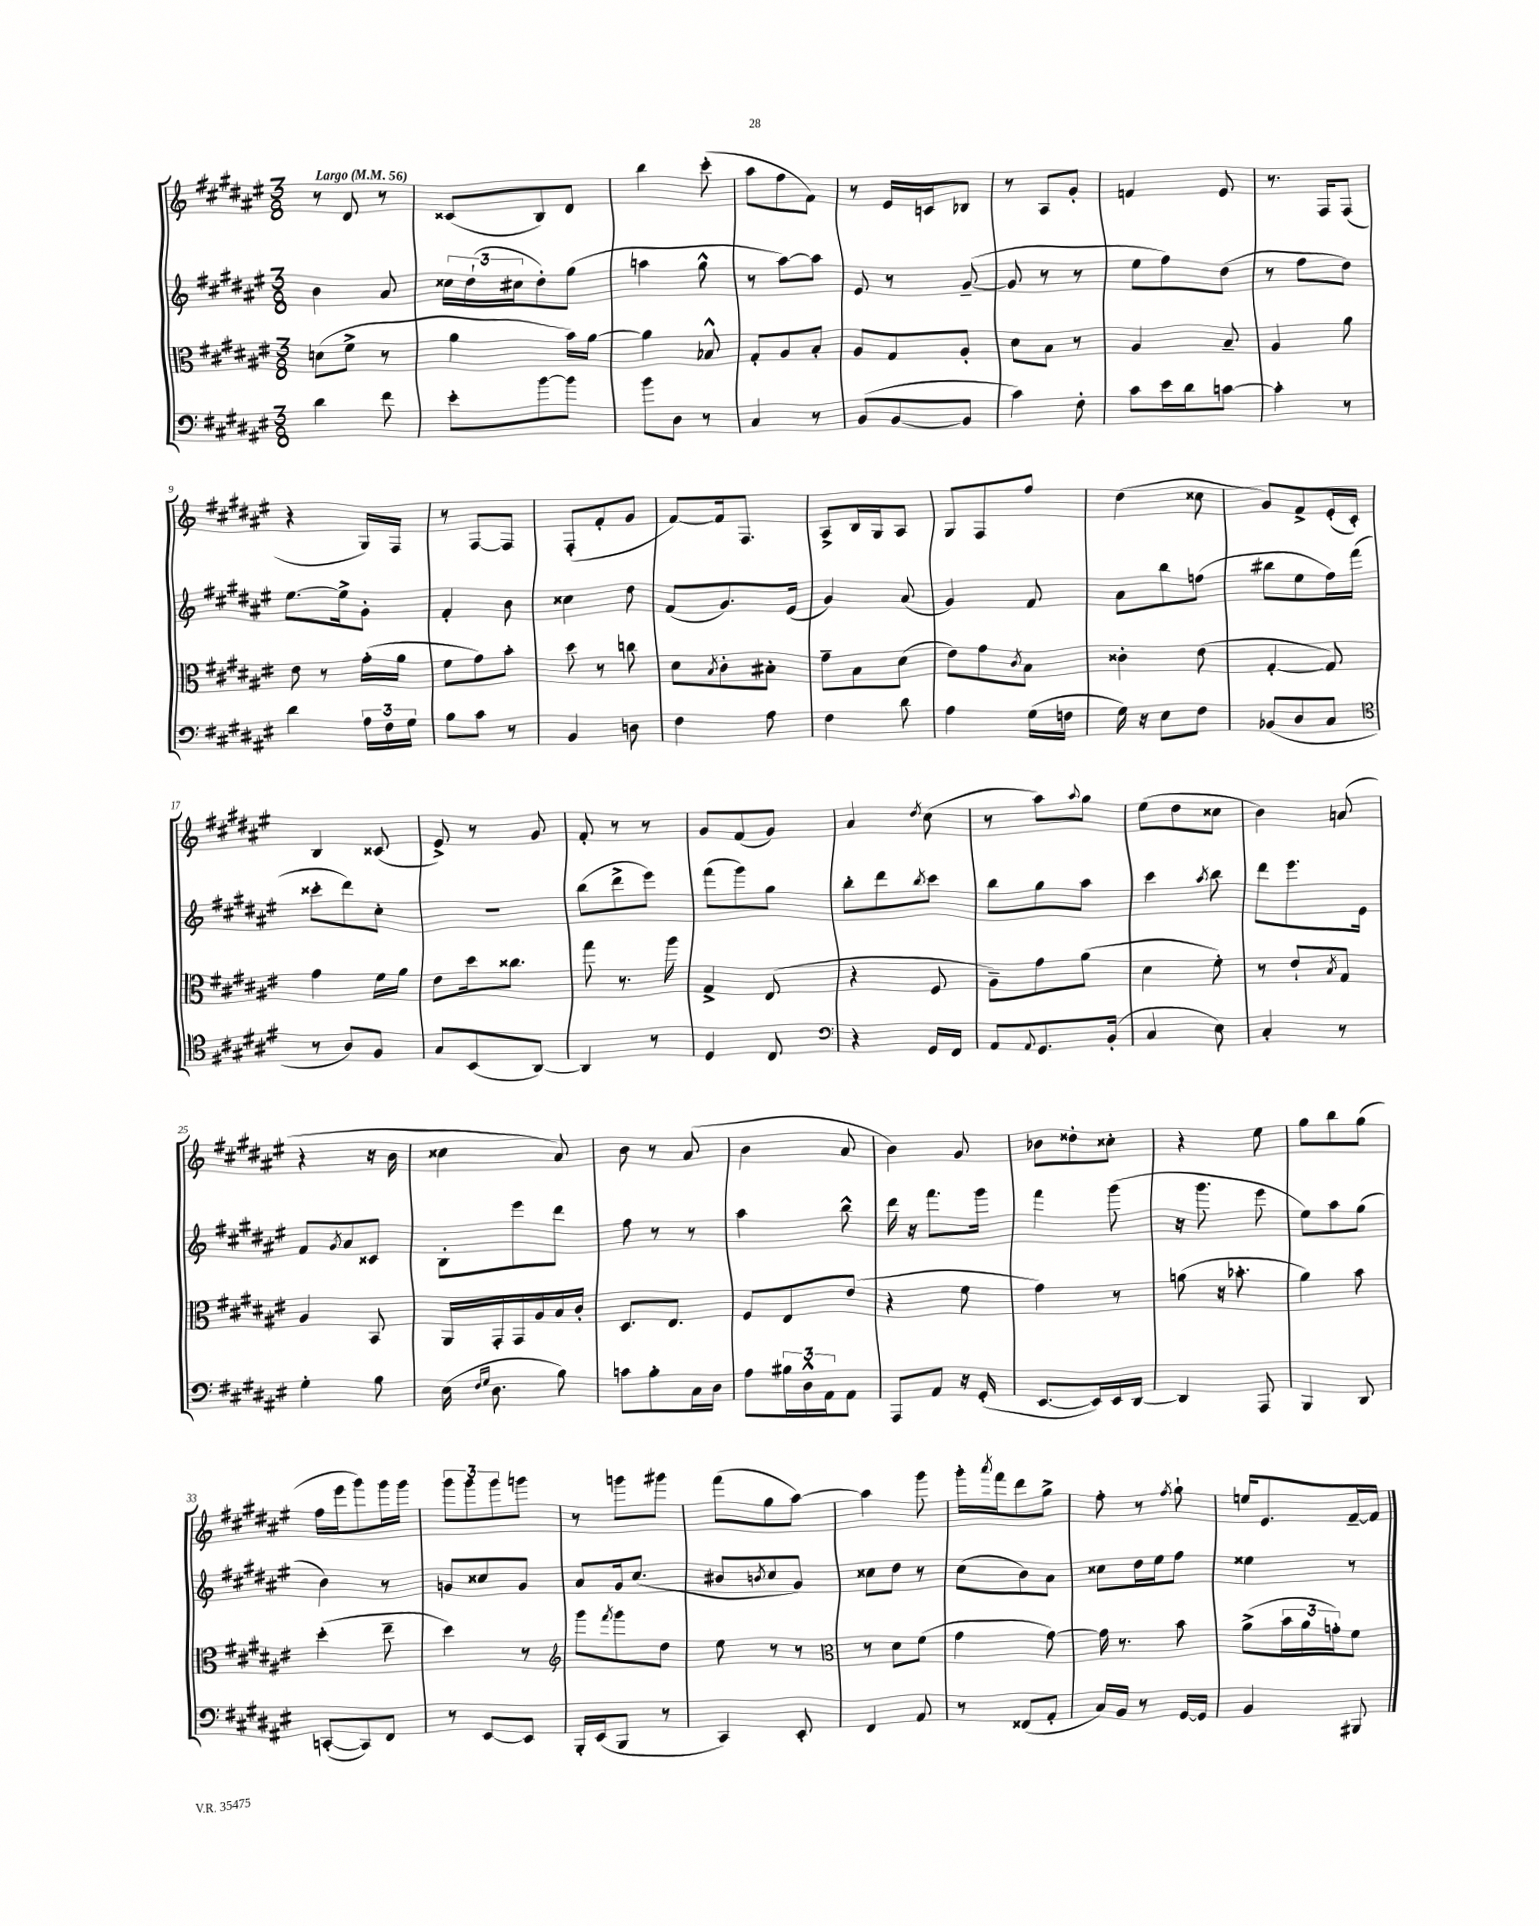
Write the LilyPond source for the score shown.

<<
\new StaffGroup <<
\new Staff = "s0" {
    \clef treble \key fis \major \numericTimeSignature \time 3/8 \tempo "Largo" 4 = 56
    r8 dis'8 r8 |
    cisis'8( b8) dis'8 |
    b''4 cis'''8-.( |
    ais''8 fis''8 fis'8) |
    r8 eis'16 c'16 bes8 |
    r8 ais8 gis'8-. |
    f'4 eis'8 |
    r8. fis16 fis8( |
    r4 gis16) fis16 |
    r8 fis8~ fis8 |
    fis8-.( fis'8-. gis'8 |
    fis'8~) fis'16 fis8. |
    ais8-> b16 gis16 ais8 |
    gis8 fis8 fis''8 |
    dis''4( cisis''8 |
    gis'8) fis'8-> eis'16-.( cis'16-.) |
    b4 cisis'8( |
    eis'8->) r8 gis'8 |
    fis'8-. r8 r8 |
    gis'8 fis'8( gis'8) |
    ais'4 \acciaccatura { dis''8 } cis''8( |
    r8 ais''8) \appoggiatura { ais''8 } gis''8 |
    eis''8( dis''8 cisis''8 |
    b'4) a'8( |
    r4 r16 b'16 |
    cisis''4 ais'8) |
    b'8 r8 ais'8( |
    b'4 ais'8 |
    b'4) gis'8 |
    bes'8 disis''8-. cisis''8-. |
    r4 eis''8 |
    gis''8 b''8 gis''8( |
    fis''16 eis'''16 gis'''8) gis'''16 gis'''16 |
    \tuplet 3/2 { gis'''8 gis'''8 gis'''8 } g'''8 |
    r8 g'''8 gis'''8 |
    fis'''8( gis''8 ais''8~) |
    ais''4 gis'''8 |
    gis'''16-. \acciaccatura { ais'''8 } fis'''16 dis'''8 gis''8-> |
    fis''8-. r8 \acciaccatura { fis''8 } gis''8-! |
    e''16 eis'8. fis'16~-- fis'16 \bar "|." |
}
\new Staff = "s1" {
    \clef treble \key fis \major \numericTimeSignature \time 3/8
    b'4 ais'8 |
    \tuplet 3/2 { cisis''16 dis''16-!( cis''16 } dis''8-.) gis''8( |
    a''4 gis''8-^ |
    r8 ais''8~) ais''8 |
    eis'8 r8 gis'8~--( |
    gis'8 r8 r8 |
    eis''8 fis''8) dis''8( |
    r8 fis''8 dis''8) |
    eis''8.~ eis''16-> gis'8-. |
    fis'4-. b'8 |
    cisis''4 dis''8 |
    fis'8( gis'8.) eis'16( |
    gis'4) ais'8( |
    gis'4) fis'8 |
    ais'8 b''8 f''8( |
    bis''8 eis''8 fis''16) fis'''16( |
    cisis'''8-. dis'''8) cis''8-. |
    R4. |
    b''8( dis'''8-> eis'''8) |
    fis'''8( gis'''8) gis''8 |
    b''8-. dis'''8 \acciaccatura { b''8 } cis'''8 |
    b''8 gis''8 ais''8 |
    cis'''4 \acciaccatura { ais''8 } b''8 |
    dis'''8 eis'''8. eis'16 |
    fis'8 \acciaccatura { gis'8 } ais'8 cisis'8 |
    b8-. eis'''8 dis'''8 |
    fis''8 r8 r8 |
    ais''4 b''8-^ |
    dis'''16 r16 fis'''8. gis'''16 |
    fis'''4 gis'''8( |
    r16 gis'''8. eis'''8 |
    eis''8) ais''8 gis''8( |
    b'4) r8 |
    g'8 cisis''8 g'8 |
    ais'8 gis'16 cis''8.( |
    bis'8 \acciaccatura { b'8 } cis''8 gis'8) |
    cisis''8 dis''8 r8 |
    cis''8( b'8) ais'8 |
    cisis''8 dis''16 eis''16 fis''8 |
    eisis''4 r8 \bar "|." |
}
\new Staff = "s2" {
    \clef alto \key fis \major \numericTimeSignature \time 3/8
    d'8( fis'8-> r8 |
    ais'4 b'16) ais'16~ |
    ais'4 bes8-^ |
    gis8-. ais8 b8-. |
    ais8 gis8 ais8-. |
    dis'8 b8 r8 |
    ais4 b8-- |
    ais4 ais'8 |
    eis'8 r8 gis'16-.( ais'16 |
    fis'8 gis'8) b'8-. |
    dis''8 r8 c''8 |
    dis'8 \acciaccatura { b8 } cis'8-. bis8-. |
    gis'8-- b8 dis'8( |
    eis'8) gis'8 \acciaccatura { cis'8 } b8 |
    cisis'4-. eis'8( |
    gis4~-. gis8) |
    gis'4 fis'16 ais'16 |
    eis'8 dis''16 cisis''8. |
    gis''8 r8. ais''16 |
    gis4-> eis8( |
    r4 fis8 |
    ais8--) gis'8 ais'8( |
    dis'4 fis'8-.) |
    r8 eis'8-! \acciaccatura { b8 } gis8 |
    ais4 b,8 |
    ais,16 gis,16-. gis,16 ais16 b16 cis'16-. |
    dis8. eis8. |
    fis8 eis8 eis'8( |
    r4 fis'8 |
    gis'4) r8 |
    a'8( r16 bes'8.-. |
    ais'4) b'8 |
    dis''4-.( eis''8-- |
    dis''4) r8 |
    \clef treble gis'''8 \acciaccatura { fis'''8 } gis'''8 dis''8 |
    eis''8 r8 r8 |
    \clef alto r8 dis'8 fis'8( |
    gis'4 gis'8~) |
    gis'16 r8. b'8 |
    ais'8->( \tuplet 3/2 { b'16 ais'16 g'16-.) } fis'8 \bar "|." |
}
\new Staff = "s3" {
    \clef bass \key fis \major \numericTimeSignature \time 3/8
    dis'4 fis'8 |
    eis'8-. b'8~ b'8 |
    b'8 dis8 r8 |
    cis4 r8 |
    b,8( b,8~ b,8 |
    cis'4) fis8-. |
    cis'8 eis'16 dis'16 c'8~ |
    c'4-. r8 |
    dis'4 \tuplet 3/2 { ais16 fis16 gis16 } |
    b8 cis'8 r8 |
    b,4 d8 |
    fis4 ais8 |
    fis4 dis'8 |
    ais4 gis16( f16 |
    gis16) r16 eis8 fis8 |
    bes,8( dis8 cis8 |
    \clef tenor r8 ais8) fis8 |
    gis8 b,8( ais,8~) |
    ais,4 r8 |
    dis4 cis8 |
    \clef bass r4 gis,16 fis,16 |
    ais,8 \appoggiatura { ais,8 } gis,8. b,16-.( |
    cis4 eis8) |
    cis4-. r8 |
    gis4-. b8 |
    eis16( \grace { fis16 gis16 } dis8. b8) |
    c'8 b8-. cis16 dis16 |
    ais8 \tuplet 3/2 { bis16 dis16-^ ais,16 } ais,8 |
    ais,,8 ais,8 r16 gis,16-.( |
    eis,8.~ eis,16) eis,16 dis,16~ |
    dis,4 ais,,8 |
    b,,4 dis,8 |
    c,8~-.( c,8) fis,8 |
    r8 eis,8~ eis,8 |
    b,,16-. eis,16( b,,8 r8 |
    cis,4) eis,8-. |
    fis,4 ais,8 |
    r8 fisis,8( ais,8-. |
    cis16) b,16 r8 gis,16~ gis,16 |
    b,4 bis,,8 \bar "|." |
}
>>
>>
